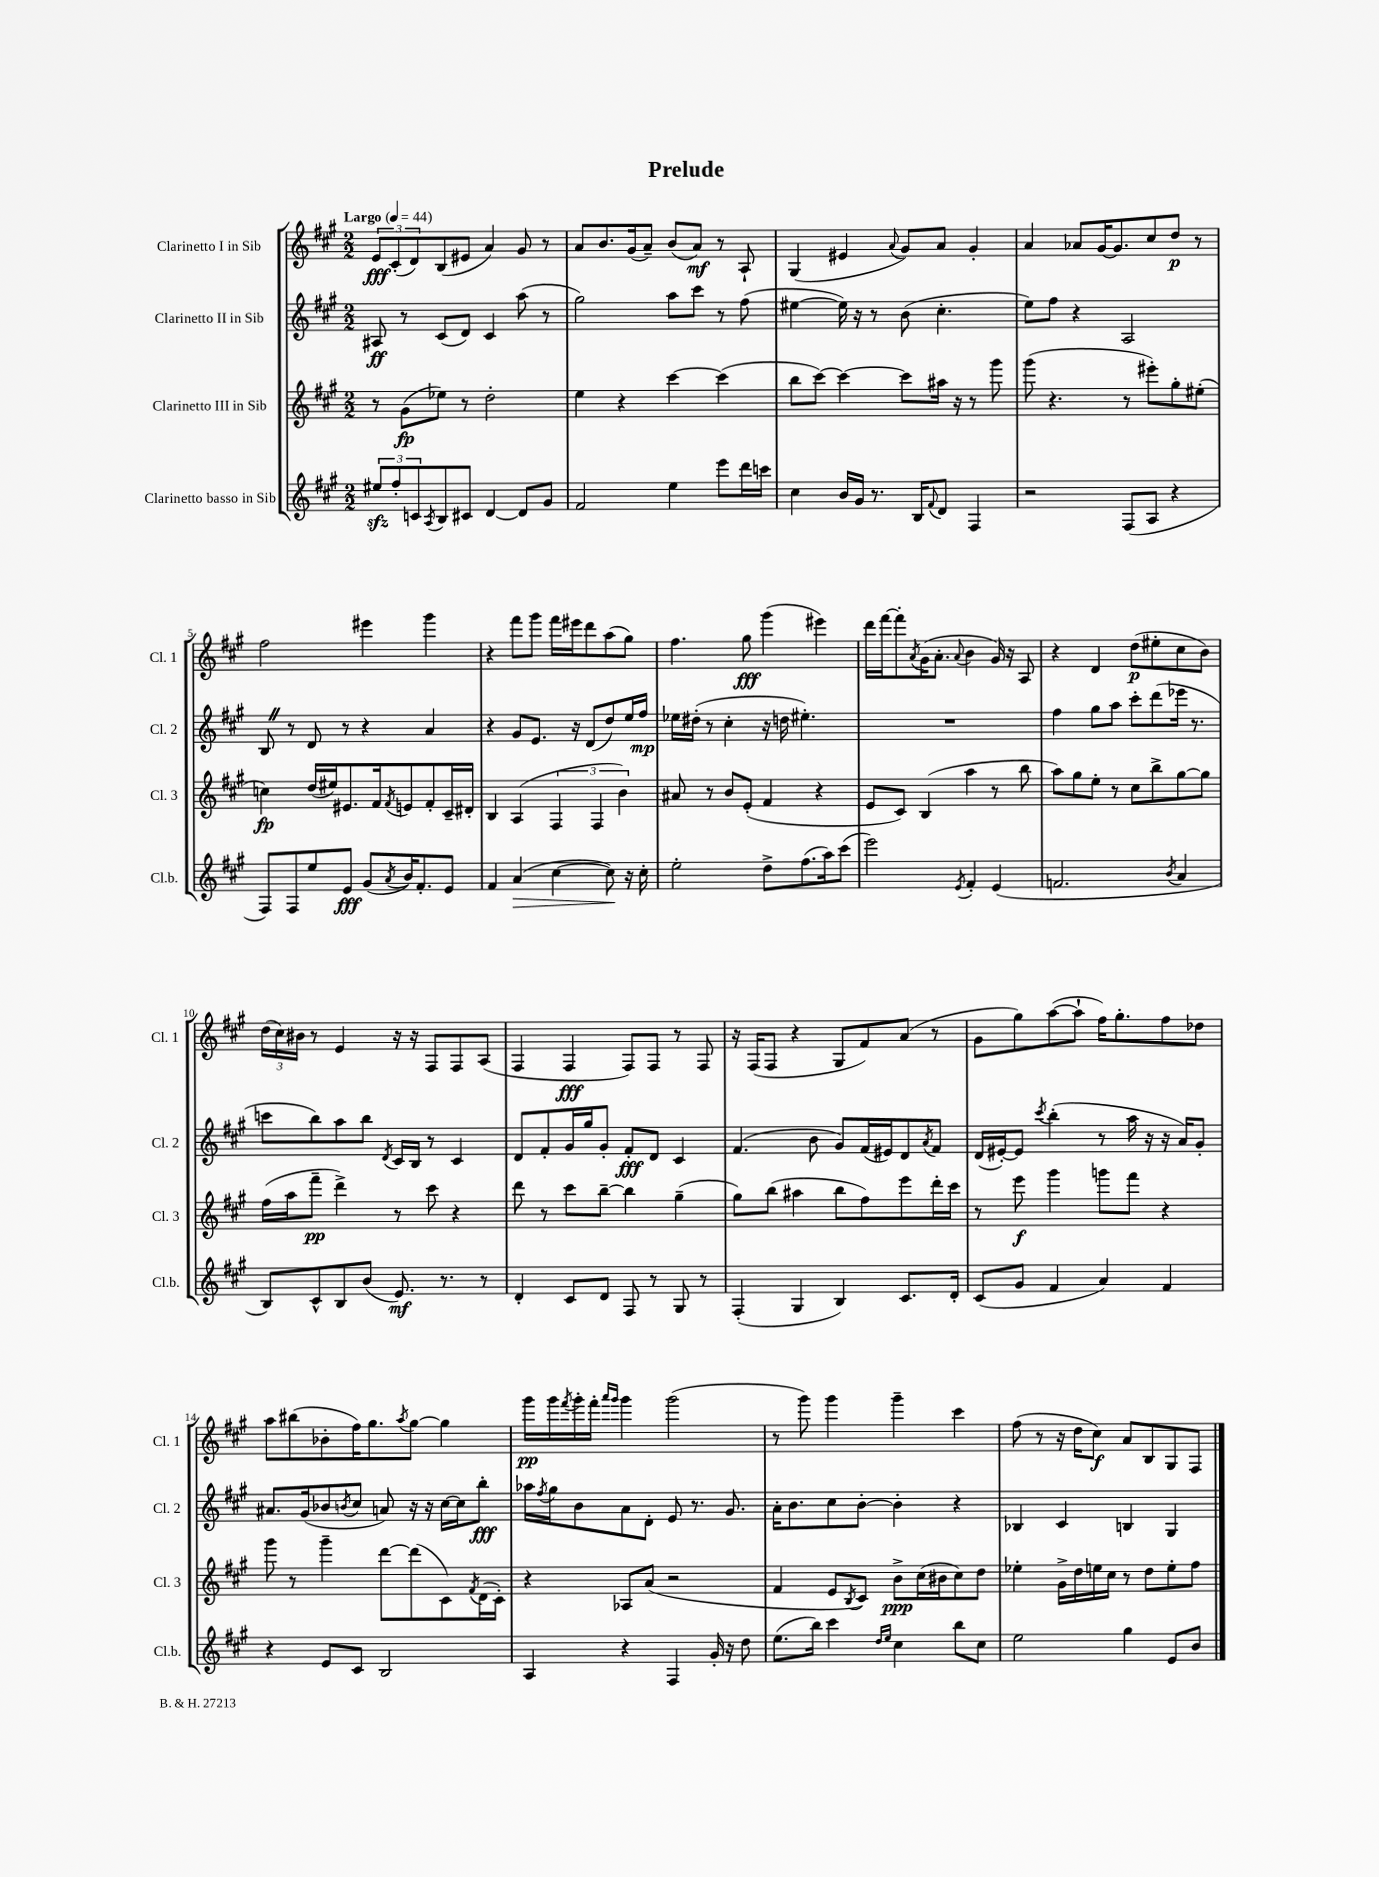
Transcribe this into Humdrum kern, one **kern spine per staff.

**kern	**dynam	**kern	**dynam	**kern	**dynam	**kern	**dynam
*part4	*part4	*part3	*part3	*part2	*part2	*part1	*part1
*staff4	*staff4	*staff3	*staff3	*staff2	*staff2	*staff1	*staff1
*I"Clarinetto basso in Sib	*	*I"Clarinetto III in Sib	*	*I"Clarinetto II in Sib	*	*I"Clarinetto I in Sib	*
*I'Cl.b.	*	*I'Cl. 3	*	*I'Cl. 2	*	*I'Cl. 1	*
*clefG2	*	*clefG2	*	*clefG2	*	*clefG2	*
*k[f#c#g#]	*	*k[f#c#g#]	*	*k[f#c#g#]	*	*k[f#c#g#]	*
*M2/2	*	*M2/2	*	*M2/2	*	*M2/2	*
*MM44	*	*MM44	*	*MM44	*	*MM44	*
=1	=1	=1	=1	=1	=1	=1	=1
!	!	!	!	!	!	!LO:TX:a:B:t=Largo	!
12ee#Xzz/L	.	8r	.	8A#X/	ff	12e/L	fff
12ff#'/	.	.	.	.	.	(12c#'/	.
.	.	(8g#\L	fp	8r	.	.	.
12cn/	.	.	.	.	.	12d/)	.
8qA/	.	.	.	.	.	.	.
8B/	.	8ee-X\J)	.	(8c#/L	.	(8B/	.
8c#X/J	.	8r	.	8d/J)	.	8e#X/J	.
[4d/	.	2dd'\	.	4c#/	.	4a/)	.
8d/L]	.	.	.	(8aa\	.	8g#/	.
8g#/J	.	.	.	8r	.	8r	.
=2	=2	=2	=2	=2	=2	=2	=2
2f#/	.	4ee\	.	2gg#\)	.	8a/L	.
.	.	.	.	.	.	8.b/	.
.	.	4r	.	.	.	.	.
.	.	.	.	.	.	(16g#/k	.
.	.	.	.	.	.	8a~/J)	.
4ee\	.	[4ccc#\	.	8aa\L	.	(8b/L	.
.	.	.	.	8ccc#\J	.	8a/J)	mf
8eee\L	.	(4ccc#\]	.	8r	.	8r	.
16ddd\L	.	.	.	(8ff#\	.	8A`/	.
16cccn\JJ	.	.	.	.	.	.	.
=3	=3	=3	=3	=3	=3	=3	=3
4cc#\	.	8bb\L	.	[4ee#X\	.	(4G#/	.
.	.	[8ccc#\J)	.	.	.	.	.
16b/LL	.	4ccc#\_	.	16ee#\])	.	4e#X/	.
16g#/JJ	.	.	.	16r	.	.	.
8.r	.	.	.	8r	.	.	.
.	.	.	.	.	.	8qqa/	.
.	.	8ccc#\L]	.	(8b\	.	8g#/L)	.
16B/KL	.	.	.	.	.	.	.
8qqf#/	.	.	.	.	.	.	.
8d/J	.	16aa#X\Jk	.	4.cc#'\	.	8a/J	.
.	.	16r	.	.	.	.	.
4F#/	.	8r	.	.	.	4g#'/	.
.	.	8ggg#\	.	.	.	.	.
=4	=4	=4	=4	=4	=4	=4	=4
2r	.	(8ggg#\	.	8ee\L)	.	4a/	.
.	.	4.r	.	8ff#\J	.	.	.
.	.	.	.	4r	.	8a-X/L	.
.	.	.	.	.	.	[16g#/K	.
.	.	.	.	.	.	8.g#/]	.
(8F#/L	.	8r	.	2A/	.	.	.
8A/J	.	8eee#X'\L)	.	.	.	8cc#/	.
4r	.	8gg#'\	.	.	.	8dd/J	p
.	.	(8ee#X'\J	.	.	.	8r	.
!!LO:LB:g=z
=5	=5	=5	=5	=5	=5	=5	=5
8F#/L)	.	4ccn\)	fp	8BZ/	.	2ff#\	.
8F#/	.	.	.	8r	.	.	.
8ee/	.	(16dd/LL	.	8d/	.	.	.
.	.	16ee#X/J)	.	.	.	.	.
8e/J	fff	8.e#X/	.	8r	.	.	.
(8g#/L	.	.	.	4r	.	4eee#X\	.
.	.	16f#/k	.	.	.	.	.
8qa/	.	8qf#/	.	.	.	.	.
16b/K)	.	8en/	.	.	.	.	.
8.f#'/	.	.	.	.	.	.	.
.	.	8f#'/	.	4a/	.	4ggg#\	.
8e/J	.	16c#~/L	.	.	.	.	.
.	.	16d#X'/JJ	.	.	.	.	.
=6	=6	=6	=6	=6	=6	=6	=6
4f#/	.	4B/	.	4r	.	4r	.
!	!LO:HP:b	!	!	!	!	!	!
(4a/	>	(4A/	.	8g#/L	.	8fff#\L	.
.	.	.	.	8.e/J	.	8ggg#\J	.
[4cc#\	.	6F#/	.	.	.	16fff#\LL	.
.	.	.	.	16r	.	16eee#X\J	.
.	.	.	.	(8d/L	.	8ddd\	.
.	.	6F#/	.	.	.	.	.
8cc#\])	.	.	.	8dd/)	.	(8aa\	.
.	.	6b\)	.	.	.	.	.
16r	]	.	.	16ee/L	.	8gg#\J)	.
16cc#'\	.	.	.	16ff#/JJ	mp	.	.
=7	=7	=7	=7	=7	=7	=7	=7
2ee'\	.	8a#X/	.	16ee-X\LL	.	4.ff#\	.
.	.	.	.	(16dd#X'\JJ	.	.	.
.	.	8r	.	8r	.	.	.
.	.	8b/L	.	4cc#'\	.	.	.
.	.	(8e'/J	.	.	.	8gg#\	fff
8dd^\L	.	4f#/	.	16r	.	(4ggg#\	.
.	.	.	.	16ddn\	.	.	.
(8.ff#\	.	.	.	4.ee#X'\)	.	.	.
.	.	4r	.	.	.	4eee#X\)	.
16aa\k)	.	.	.	.	.	.	.
(8ccc#\J	.	.	.	.	.	.	.
=8	=8	=8	=8	=8	=8	=8	=8
2eee\)	.	8e/L	.	1r	.	16ddd\LL	.
.	.	.	.	.	.	[16fff#\J	.
.	.	8c#/J)	.	.	.	8fff#'\]	.
.	.	.	.	.	.	8qa/	.
.	.	(4B/	.	.	.	(16g#\K	.
.	.	.	.	.	.	8.a'\J	.
8qe/	.	.	.	.	.	8qqa/	.
4f#'/	.	4aa\	.	.	.	4b\	.
(4e/	.	8r	.	.	.	16g#/)	.
.	.	.	.	.	.	16r	.
.	.	8bb\	.	.	.	8A/	.
=9	=9	=9	=9	=9	=9	=9	=9
2.fn/	.	8aa\L)	.	4ff#\	.	4r	.
.	.	8gg#\	.	.	.	.	.
.	.	8ee'\J	.	8gg#\L	.	4d/	.
.	.	8r	.	8aa\J	.	.	.
.	.	8cc#\L	.	8ccc#'\L	.	(8dd\L	p
.	.	8bb^\	.	(8ddd\	.	8ee#X'\	.
8qb/	.	.	.	.	.	.	.
4a/	.	[8gg#\	.	16eee-X\Jk	.	8cc#\	.
.	.	.	.	8.r	.	.	.
.	.	8gg#\J]	.	.	.	8b\J)	.
!!LO:LB:g=z
=10	=10	=10	=10	=10	=10	=10	=10
8B/L)	.	(16ff#\LL	.	8cccn\L	.	(24dd\LL	.
.	.	.	.	.	.	24cc#\)	.
.	.	16aa\J	.	.	.	.	.
.	.	.	.	.	.	24b#X\JJ	.
8c#^^/	.	8fff#~\J	pp	8bb\)	.	8r	.
8B/	.	4ddd^\)	.	8aa\	.	4e/	.
(8b/J	.	.	.	8bb\J	.	.	.
.	.	.	.	8qd/	.	.	.
8.e/)	mf	8r	.	16c#/LL	.	16r	.
.	.	.	.	16B/JJ	.	16r	.
.	.	8ccc#\	.	8r	.	8F#/L	.
8.r	.	.	.	.	.	.	.
.	.	4r	.	4c#/	.	8F#/	.
8r	.	.	.	.	.	(8A/J	.
=11	=11	=11	=11	=11	=11	=11	=11
4d'/	.	8ddd\	.	8d/L	.	4F#/	.
.	.	8r	.	8f#'/	.	.	.
8c#/L	.	8ccc#\L	.	16g#/L	.	4F#/	fff
.	.	.	.	16gg#/J	.	.	.
8d/J	.	[8bb~\J	.	8g#'/J	.	.	.
8F#/	.	4bb\]	.	8f#'/L	fff	8F#/L)	.
8r	.	.	.	8d/J	.	8F#/J	.
8G#/	.	(4gg#~\	.	4c#/	.	8r	.
8r	.	.	.	.	.	8F#/	.
=12	=12	=12	=12	=12	=12	=12	=12
(4F#'/	.	8gg#\L)	.	(4.f#/	.	16r	.
.	.	.	.	.	.	(16F#/KL	.
.	.	(8bb\J	.	.	.	8F#/J	.
4G#/	.	4aa#X\	.	.	.	4r	.
.	.	.	.	8b\	.	.	.
4B/)	.	8bb\L	.	8g#/L)	.	8G#/L	.
.	.	8ff#\)	.	(16f#/L	.	8f#/)	.
.	.	.	.	16e#X/J)	.	.	.
8.c#/L	.	8eee\	.	8d/	.	(8a/J	.
.	.	.	.	8qa/	.	.	.
.	.	16ddd'\L	.	8f#/J	.	8r	.
16d'/Jk	.	16ccc#\JJ	.	.	.	.	.
=13	=13	=13	=13	=13	=13	=13	=13
(8c#/L	.	8r	.	(16d/LL	.	8g#\L	.
.	.	.	.	[16e#X'/J)	.	.	.
8g#/J	.	8eee\	f	8e#/J]	.	8gg#\)	.
.	.	.	.	8qccc#/	.	.	.
4f#/	.	4ggg#\	.	(4bb'\	.	([8aa\	.
.	.	.	.	.	.	8aa`\J]	.
4a/)	.	8gggn\L	.	8r	.	16ff#\KL)	.
.	.	.	.	.	.	8.gg#'\	.
.	.	8fff#\J	.	16aa\	.	.	.
.	.	.	.	16r	.	.	.
4f#/	.	4r	.	16r	.	8ff#\	.
.	.	.	.	16a/KL)	.	.	.
.	.	.	.	8g#'/J	.	8dd-X\J	.
!!LO:LB:g=z
=14	=14	=14	=14	=14	=14	=14	=14
4r	.	8ggg#\	.	8.a#X/L	.	8aa\L	.
.	.	8r	.	.	.	(8bb#X\	.
.	.	.	.	(16g#/k	.	.	.
8e/L	.	4ggg#~\	.	8b-X/	.	8b-X'\	.
.	.	.	.	8qbn/	.	.	.
8c#/J	.	.	.	8cc#/J	.	16ff#\K)	.
.	.	.	.	.	.	8.gg#\	.
2B/	.	[8ddd\L	.	8an/)	.	.	.
.	.	.	.	.	.	8qaa/	.
.	.	(8ddd\]	.	16r	.	[8gg#\J	.
.	.	.	.	16r	.	.	.
.	.	8c#\)	.	[16cc#\LL	.	4gg#\]	.
.	.	.	.	16cc#\J]	.	.	.
.	.	8qf#/	.	.	.	.	.
.	.	(16d\L	.	8bb'\J	fff	.	.
.	.	16c#'\JJ)	.	.	.	.	.
=15	=15	=15	=15	=15	=15	=15	=15
4A/	.	4r	.	16aa-X\LL	.	16ggg#\LL	pp
.	.	.	.	8qff#/	.	.	.
.	.	.	.	16gg#\J	.	16ggg#\	.
.	.	.	.	.	.	8qfff#/	.
.	.	.	.	8b\	.	16ggg#'\	.
.	.	.	.	.	.	16fff#'\JJ	.
.	.	.	.	.	.	16qqaaa/LL	.
.	.	.	.	.	.	16qqggg#/JJ	.
4r	.	8A-X/L	.	8a\	.	4ggg#\	.
.	.	(8a/J	.	8d'\J	.	.	.
4F#/	.	2r	.	8e/	.	(2ggg#\	.
.	.	.	.	8.r	.	.	.
16g#'/	.	.	.	.	.	.	.
16r	.	.	.	8.g#/	.	.	.
8dd\	.	.	.	.	.	.	.
=16	=16	=16	=16	=16	=16	=16	=16
(8.ee\L	.	4f#/	.	16a'\KL	.	8r	.
.	.	.	.	8.b\	.	.	.
.	.	.	.	.	.	8ggg#\)	.
16bb\Jk)	.	.	.	.	.	.	.
4ccc#\	.	8e/L	.	8cc#\	.	4ggg#\	.
.	.	8qB/	.	.	.	.	.
.	.	8c#/J)	.	[8b'\J	.	.	.
16qqdd/LL	.	.	.	.	.	.	.
16qqee/JJ	.	.	.	.	.	.	.
4cc#\	.	8b^\L	ppp	4b'\]	.	4ggg#~\	.
.	.	(16cc#\L	.	.	.	.	.
.	.	16b#X\J	.	.	.	.	.
8bb\L	.	8cc#\)	.	4r	.	4ccc#\	.
8cc#\J	.	8dd\J	.	.	.	.	.
=17	=17	=17	=17	=17	=17	=17	=17
2ee\	.	4ee-X'\	.	4B-X/	.	(8ff#\	.
.	.	.	.	.	.	8r	.
.	.	16g#^\LL	.	4c#/	.	16r	.
.	.	16dd\	.	.	.	16dd\KL	.
.	.	16een\	.	.	.	8cc#\J)	f
.	.	16cc#\JJ	.	.	.	.	.
4gg#\	.	8r	.	4Bn/	.	8a/L	.
.	.	8dd\L	.	.	.	8B/	.
8e/L	.	8ee'\	.	4G#/	.	8G#/	.
8b/J	.	8ff#\J	.	.	.	8F#/J	.
==	==	==	==	==	==	==	==
*-	*-	*-	*-	*-	*-	*-	*-
